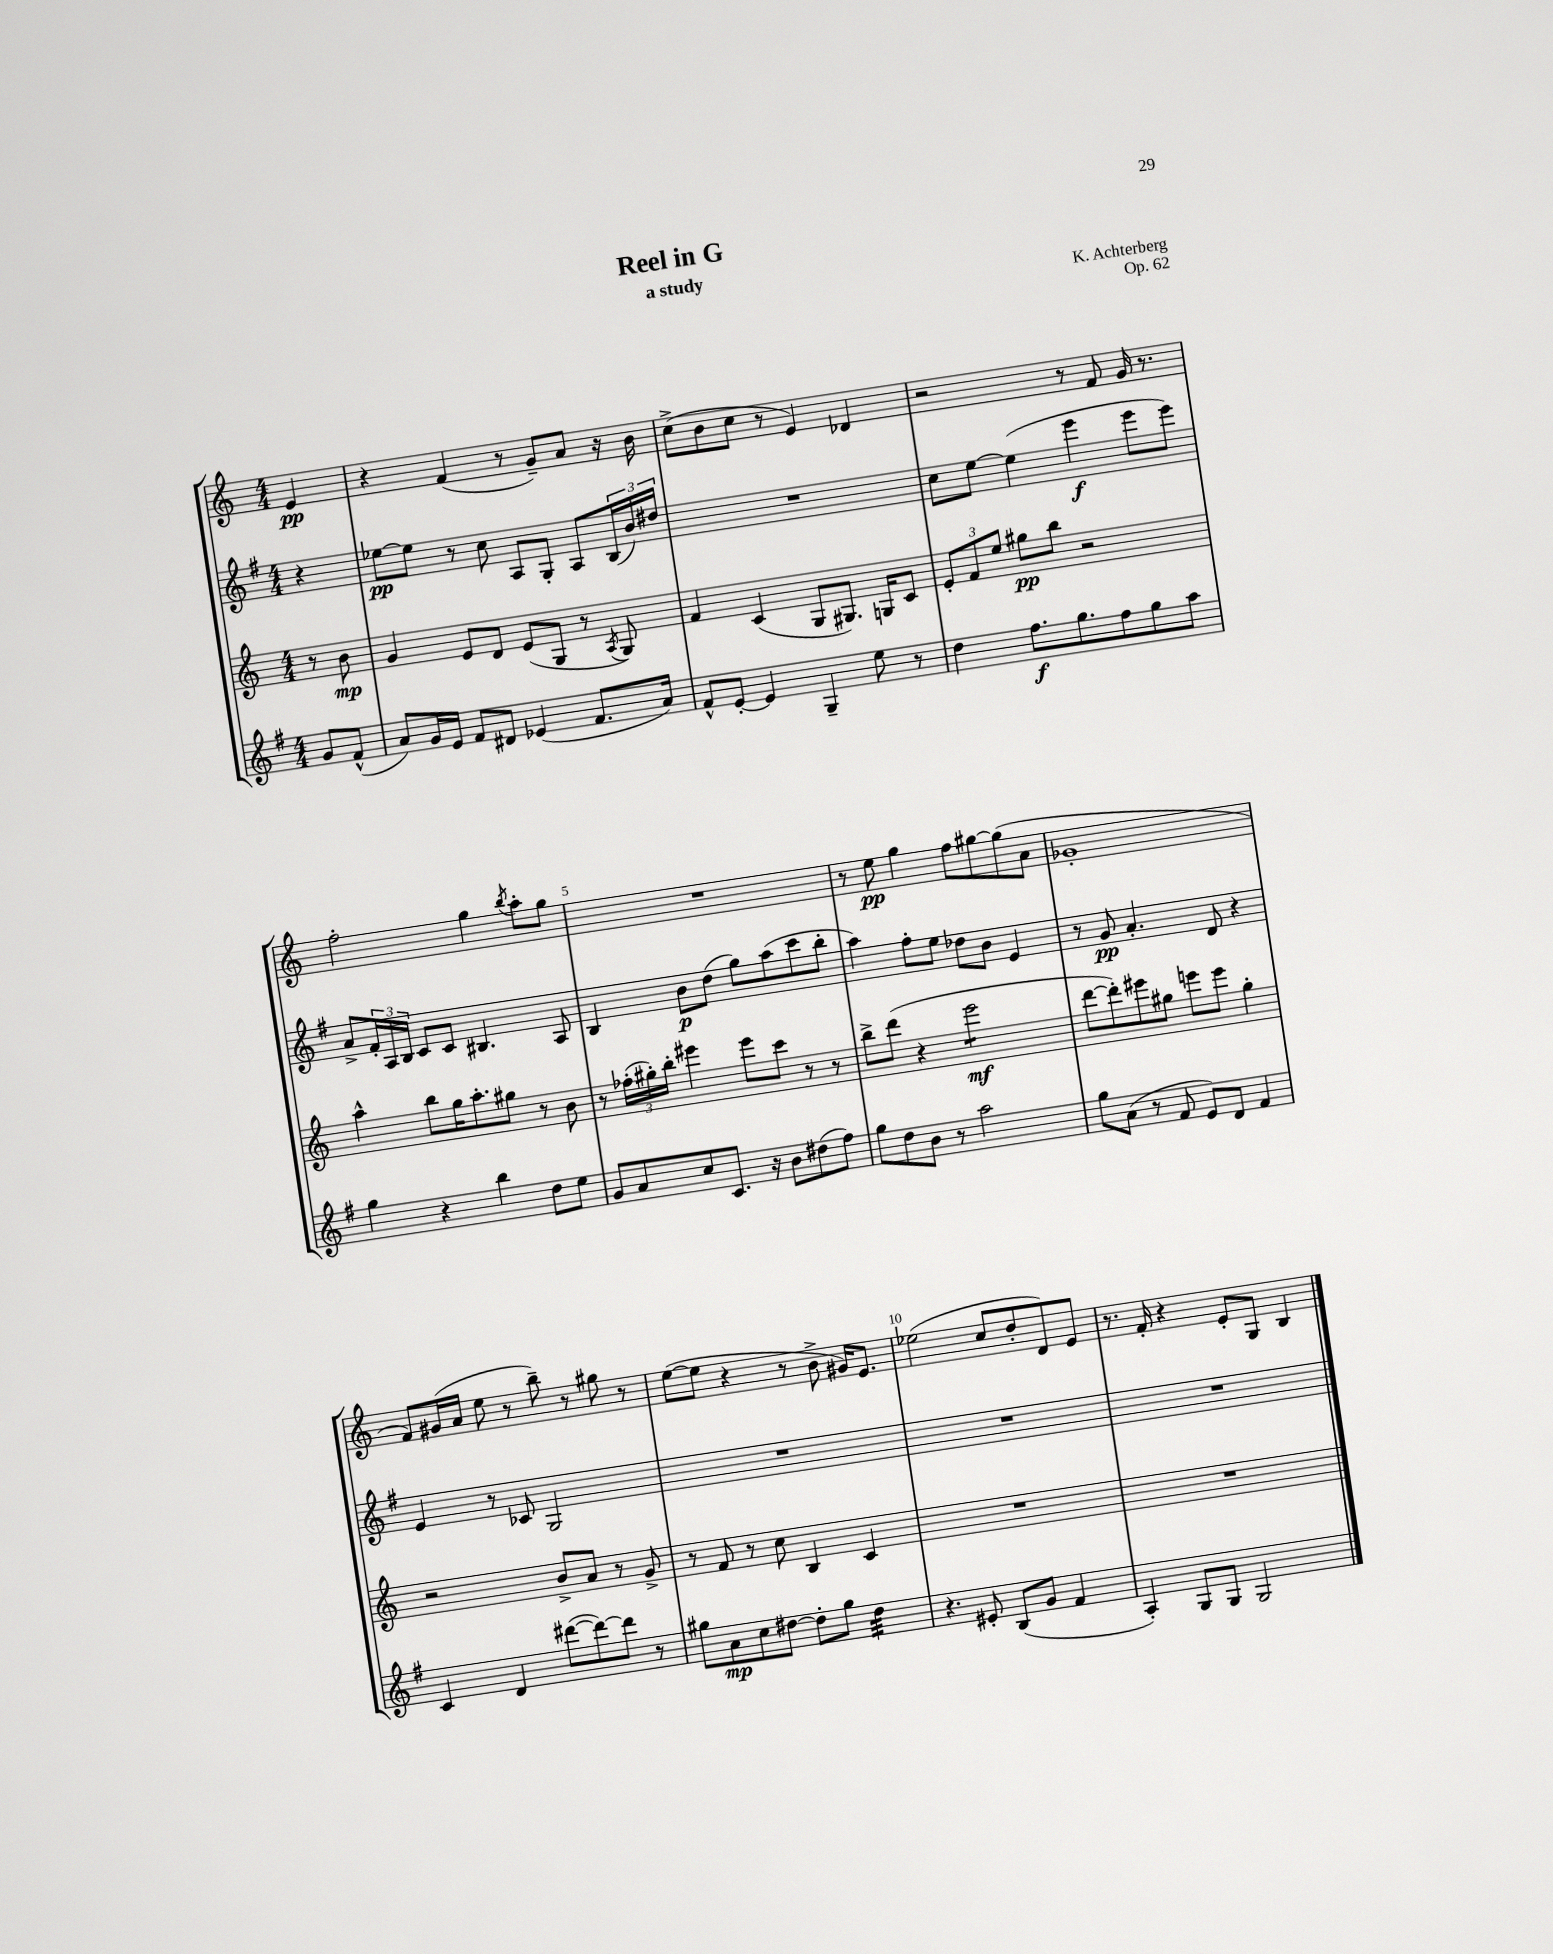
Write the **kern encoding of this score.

**kern	**dynam	**kern	**dynam	**kern	**dynam	**kern	**dynam
*part4	*part4	*part3	*part3	*part2	*part2	*part1	*part1
*staff4	*staff4	*staff3	*staff3	*staff2	*staff2	*staff1	*staff1
*clefG2	*	*clefG2	*	*clefG2	*	*clefG2	*
*k[f#]	*	*k[]	*	*k[f#]	*	*k[]	*
*M4/4	*	*M4/4	*	*M4/4	*	*M4/4	*
=	=	=	=	=	=	=	=
8g/L	.	8r	.	4r	.	4e/	pp
(8f#^^/J	.	8b\	mp	.	.	.	.
=1	=1	=1	=1	=1	=1	=1	=1
8a/L)	.	4g/	.	[8ee-X\L	pp	4r	.
16g/L	.	.	.	8ee-\J]	.	.	.
16e/JJ	.	.	.	.	.	.	.
8f#/L	.	8e/L	.	8r	.	(4f/	.
8d#X/J	.	8d/J	.	8cc\	.	.	.
(4e-X/	.	(8e/L	.	8A/L	.	8r	.
.	.	8G/J	.	8G'/J	.	8g~/L)	.
8.f#/L	.	8r	.	8A/L	.	8a/J	.
.	.	8qA/	.	.	.	.	.
.	.	8G/)	.	(24B/L	.	16r	.
.	.	.	.	24b/)	.	.	.
16a/Jk)	.	.	.	.	.	16b\	.
.	.	.	.	24dd#X/JJ	.	.	.
=2	=2	=2	=2	=2	=2	=2	=2
8f#^^/L	.	4f/	.	1r	.	(8cc^\L	.
[8e'/J	.	.	.	.	.	8b\	.
4e/]	.	(4c/	.	.	.	8cc\J	.
.	.	.	.	.	.	8r	.
4G~/	.	8G/L	.	.	.	4e/)	.
.	.	8.G#X/J)	.	.	.	.	.
8ee\	.	.	.	.	.	4d-X/	.
.	.	16Gn/KL	.	.	.	.	.
8r	.	8c/J	.	.	.	.	.
=3	=3	=3	=3	=3	=3	=3	=3
4dd\	.	12e'/L	.	8cc\L	.	2r	.
.	.	12f/	.	.	.	.	.
.	.	.	.	[8ee\J	.	.	.
.	.	12ee/J	.	.	.	.	.
8.ff#\L	f	8gg#X\L	pp	(4ee\]	.	.	.
.	.	8bb\J	.	.	.	.	.
8.gg\	.	.	.	.	.	.	.
.	.	2r	.	4eee\	f	8r	.
8ff#\	.	.	.	.	.	8f/	.
8gg\	.	.	.	8eee\L	.	16g/	.
.	.	.	.	.	.	8.r	.
8aa\J	.	.	.	8eee\J)	.	.	.
!!LO:LB:g=z
=4	=4	=4	=4	=4	=4	=4	=4
4gg\	.	4aa^^\	.	8a^/L	.	2ff'\	.
.	.	.	.	24f#'/L	.	.	.
.	.	.	.	24A/	.	.	.
.	.	.	.	24B/JJ	.	.	.
4r	.	8bb\L	.	8c/L	.	.	.
.	.	16gg\K	.	8c/J	.	.	.
.	.	8.aa'\	.	.	.	.	.
4bb\	.	.	.	4.B#X/	.	4gg\	.
.	.	8gg#X\J	.	.	.	.	.
.	.	.	.	.	.	8qbb/	.
8dd\L	.	8r	.	.	.	8aa'\L	.
8ee\J	.	8b\	.	8A/	.	8gg\J	.
=5	=5	=5	=5	=5	=5	=5	=5
8g/L	.	8r	.	4B/	.	1r	.
8a/	.	(24ff-X'\LL	.	.	.	.	.
.	.	24gg#X'\)	.	.	.	.	.
.	.	24bb'\JJ	.	.	.	.	.
8cc/	.	4eee#X\	.	8b\L	p	.	.
8.c/J	.	.	.	(8dd\J	.	.	.
.	.	8eee#\L	.	8gg\L)	.	.	.
16r	.	.	.	.	.	.	.
8b\L	.	8ccc\J	.	(8aa\	.	.	.
(8dd#X\	.	8r	.	8ccc\	.	.	.
8ff#\J)	.	8r	.	8bb'\J	.	.	.
=6	=6	=6	=6	=6	=6	=6	=6
8gg\L	.	8bb^\L	.	4aa\)	.	8r	.
8dd\	.	(8ddd\J	.	.	.	8ee\	pp
8b\J	.	4r	.	8ff#'\L	.	4gg\	.
8r	.	.	.	8ee\J	.	.	.
*	*	*tremolo	*	*	*	*	*
2aa\	.	8eee\L	mf	8dd-X\L	.	8ff\L	.
.	.	8eee\	.	8b\J	.	[8gg#X\	.
.	.	8eee\	.	4e/	.	(8gg#\]	.
.	.	8eee\J	.	.	.	8a\J	.
*	*	*Xtremolo	*	*	*	*	*
=7	=7	=7	=7	=7	=7	=7	=7
8gg\L	.	[8ddd\L	.	8r	.	1g-X'	.
(8a\J	.	8ddd'\])	.	8g/	pp	.	.
8r	.	8eee#X\	.	4.a'/	.	.	.
8f#/	.	8gg#X\J	.	.	.	.	.
8e/L)	.	8eeen\L	.	.	.	.	.
8d/J	.	8eee\J	.	8d/	.	.	.
4f#/	.	4gg#'\	.	4r	.	.	.
!!LO:LB:g=z
=8	=8	=8	=8	=8	=8	=8	=8
4c/	.	2r	.	4e/	.	8f/L)	.
.	.	.	.	.	.	(16g#X/L	.
.	.	.	.	.	.	16a/JJ	.
4d/	.	.	.	8r	.	8ee\	.
.	.	.	.	8c-X/	.	8r	.
([8ddd#X\L	.	8b^/L	.	2G/	.	8bb~\)	.
8ddd#\_)	.	8a/J	.	.	.	8r	.
8ddd#\J]	.	8r	.	.	.	8gg#X\	.
8r	.	8g^/	.	.	.	8r	.
=9	=9	=9	=9	=9	=9	=9	=9
8gg#X\L	.	8r	.	1r	.	([8ee\L	.
8a\	mp	8f/	.	.	.	8ee\J]	.
8cc\	.	8r	.	.	.	4r	.
[8dd#X\J	.	8cc\	.	.	.	.	.
8dd#'\L]	.	4B/	.	.	.	8r	.
8gg#\J	.	.	.	.	.	8b^\	.
*tremolo	*	*	*	*	*	*	*
32dd#\LLL	.	4c/	.	.	.	16g#X/KL)	.
32dd#\	.	.	.	.	.	.	.
32dd#\	.	.	.	.	.	8.e/J	.
32dd#\	.	.	.	.	.	.	.
32dd#\	.	.	.	.	.	.	.
32dd#\	.	.	.	.	.	.	.
32dd#\	.	.	.	.	.	.	.
32dd#\JJJ	.	.	.	.	.	.	.
*Xtremolo	*	*	*	*	*	*	*
=10	=10	=10	=10	=10	=10	=10	=10
4.r	.	1r	.	1r	.	(2ee-X\	.
8e#X'/	.	.	.	.	.	.	.
(8B/L	.	.	.	.	.	8cc/L	.
8g/J	.	.	.	.	.	8dd'/	.
4f#/	.	.	.	.	.	8d/)	.
.	.	.	.	.	.	8e/J	.
=11	=11	=11	=11	=11	=11	=11	=11
4A'/)	.	1r	.	1r	.	8.r	.
.	.	.	.	.	.	16f'/	.
8G/L	.	.	.	.	.	4r	.
8G/J	.	.	.	.	.	.	.
2G/	.	.	.	.	.	8e'/L	.
.	.	.	.	.	.	8G/J	.
.	.	.	.	.	.	4B/	.
==	==	==	==	==	==	==	==
*-	*-	*-	*-	*-	*-	*-	*-
